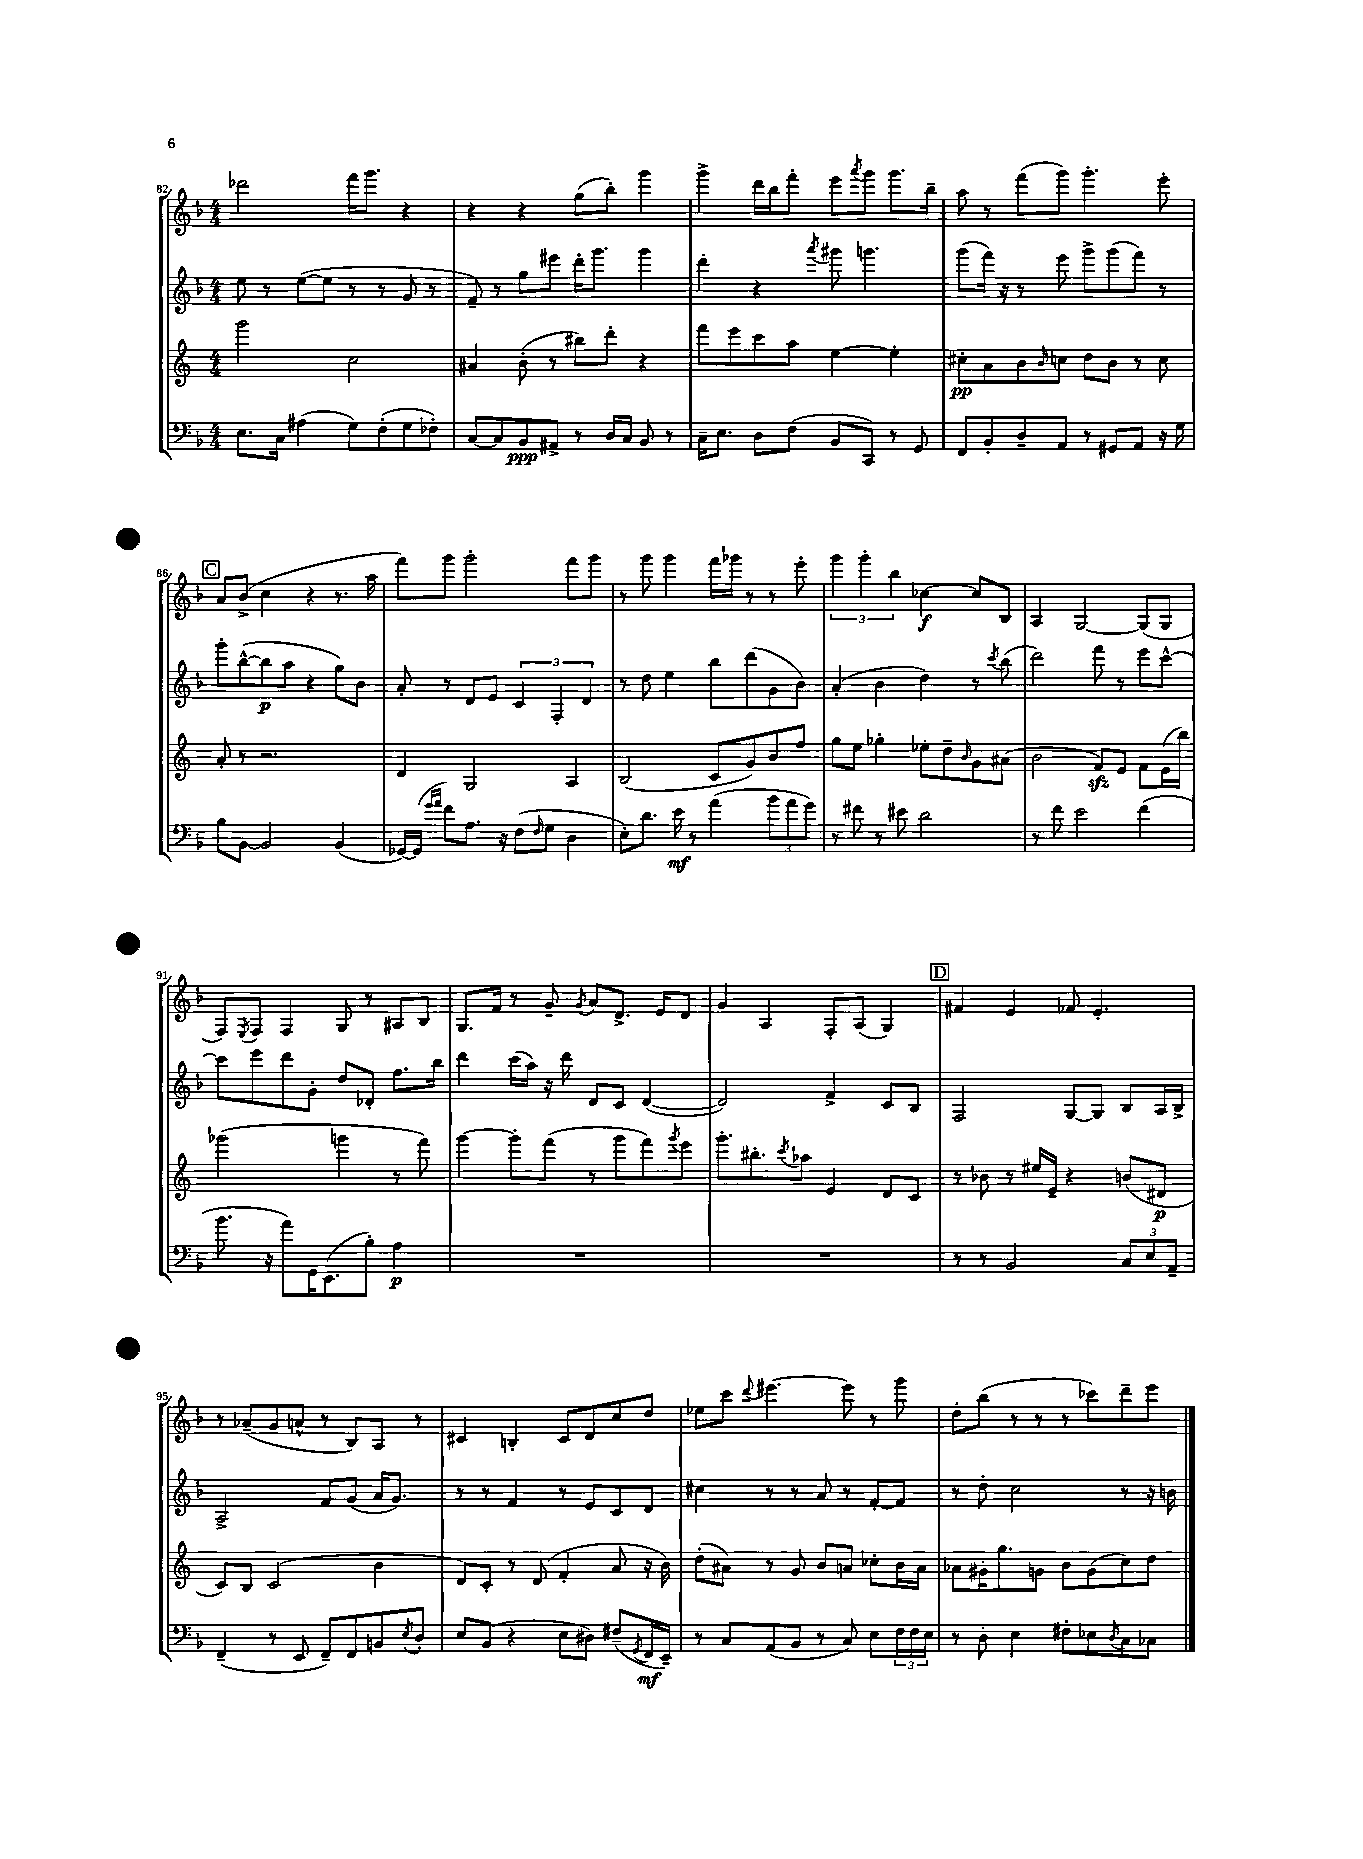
<<
\new StaffGroup <<
\new Staff = "s0" {
    \clef treble \key f \major \numericTimeSignature \time 4/4
    des'''2 f'''16 g'''8. r4 |
    r4 r4 g''8( bes''8-.) g'''4 |
    g'''4-> d'''16 bes''16 f'''8-. e'''8 \acciaccatura { a'''8 } g'''8 g'''8. bes''16-- |
    a''8 r8 f'''8( g'''8) g'''4.-. e'''8-. |
    \mark \markup { \box "C" } a'8 bes'8->( c''4 r4 r8. a''16 |
    f'''8) g'''8 g'''2-. f'''8 g'''8 |
    r8 g'''8 g'''4 f'''16 ges'''16 r8 r8 e'''8-. |
    \tuplet 3/2 { g'''4 g'''4-. bes''4 } ces''4~\f ces''8 bes8 |
    a4 g2~ g8( g8 |
    f8) \acciaccatura { e8 } f8 f4 g8 r8 ais8 bes8 |
    g8. f'16 r8 g'8-- \acciaccatura { g'8 } a'8 d'8.-> e'16 d'8 |
    g'4 a4 f8-. a8( g4) |
    \mark \markup { \box "D" } fis'4 e'4 fes'8 e'4.-. |
    r8 aes'8--( g'8 a'8-^ r8 bes8) a8 r8 |
    cis'4 b4-. cis'8 d'8 c''8 d''8 |
    ees''8 c'''8 \appoggiatura { d'''8 } eis'''4.~ eis'''8 r8 g'''8 |
    d''8-. bes''8( r8 r8 r8 ces'''8) d'''8-- e'''8 \bar "|." |
}
\new Staff = "s1" {
    \clef treble \key f \major \numericTimeSignature \time 4/4
    e''8 r8 e''8~( e''8 r8 r8 g'8 r8 |
    f'8--) r8 g''8 eis'''8 d'''16-. g'''8. g'''4 |
    d'''4-. r4 \acciaccatura { a'''8 } gis'''8 g'''4. |
    g'''8( f'''16) r16 r8 e'''8 g'''8-> g'''8( f'''8) r8 |
    \mark \markup { \box "C" } g'''8-. bes''8~-^( bes''8\p a''8 r4 g''8) bes'8 |
    a'8-. r8 d'8 e'8 \tuplet 3/2 { c'4 f4-. d'4 } |
    r8 d''8 e''4 bes''8 d'''8( g'8 bes'8) |
    a'4-.( bes'4 d''4) r8 \acciaccatura { c'''8 } bes''8( |
    d'''2) f'''8 r8 e'''8 c'''8~-^ |
    c'''8 e'''8 d'''8 g'8-. d''8 des'8-. f''8. bes''16 |
    d'''4 c'''16( a''16) r16 d'''16 d'8 c'8 d'4~( |
    d'2) f'4-> c'8 bes8 |
    \mark \markup { \box "D" } f2 g8~ g8 bes8 a16 bes16-> |
    a2-> f'8 g'8( a'16 g'8.) |
    r8 r8 f'4 r8 e'8 c'8 d'8 |
    cis''4 r8 r8 a'8 r8 f'8~-. f'8 |
    r8 d''8-. c''2 r8 r16 b'16 \bar "|." |
}
\new Staff = "s2" {
    \clef treble \key c \major \numericTimeSignature \time 4/4
    g'''2 c''2 |
    ais'4 b'8-.( r8 bis''8) d'''8-. r4 |
    f'''8 e'''8 c'''8 a''8 e''4~ e''4-. |
    cis''8-.\pp a'8 b'8 \grace { b'16 } c''8 d''8 b'8 r8 c''8 |
    \mark \markup { \box "C" } a'8-. r8 r2. |
    d'4 g2 a4 |
    b2( c'8 g'8) b'8 f''8 |
    g''8 e''8 ges''4-. ees''8-. d''8-- \grace { b'16 } g'8 ais'8( |
    b'2 f'8\sfz) e'8 f'8 e'16( b''16) |
    ges'''2( g'''4 r8 f'''8) |
    g'''4~ g'''8-. f'''8( r8 g'''8 f'''8) \acciaccatura { g'''8 } e'''8 |
    g'''8.-. bis''8.-. \acciaccatura { c'''8 } aes''8 e'4 d'8 c'8 |
    \mark \markup { \box "D" } r8 bes'8 r8 eis''16 e'16-- r4 b'8( dis'8\p |
    c'8) b8 c'2( b'4 |
    d'8) c'8-. r8 d'8( f'4-. a'8 r16 b'16) |
    d''8-.( ais'8) r8 g'8 b'8 a'8 ces''8-. b'16 a'16 |
    aes'8 gis'16-. g''8. g'8 b'8 g'8( c''8) d''8 \bar "|." |
}
\new Staff = "s3" {
    \clef bass \key f \major \numericTimeSignature \time 4/4
    e8. c16 ais4( g8) f8-.( g8 fes8-.) |
    c8~ c8 bes,8\ppp ais,8-> r8 d16 c16 bes,8 r8 |
    c16-- e8. d8 f8( bes,8 c,8) r8 g,8 |
    f,8 bes,8-. d8-- a,8 r8 gis,8 a,8 r16 g16 |
    \mark \markup { \box "C" } bes8 bes,8~ bes,2 bes,4( |
    ges,16~) ges,16( \grace { g'16 a'16 } f'8) a8. r16 f8( \grace { f16 } g8 d4 |
    e8-.) d'8. e'16\mf r8 a'4( \tuplet 3/2 { bes'8 a'8 g'8) } |
    r8 fis'8 r8 eis'8 d'2 |
    r8 f'8 e'2 f'4( |
    bes'8. r16 a'8) g,16 e,8.( bes8-.) a4\p |
    R1 |
    R1 |
    \mark \markup { \box "D" } r8 r8 bes,2 \tuplet 3/2 { c8 e8 a,8-- } |
    f,4--( r8 e,8 f,8--) f,8 b,8 \acciaccatura { e8 } d8-. |
    e8 bes,8( r4 e8 dis8) fis8--( \acciaccatura { g,8 } f,16\mf e,16--) |
    r8 c8 a,8( bes,8 r8 c8) e8 \tuplet 3/2 { f16 f16 e16 } |
    r8 d8-. e4 fis8-. ees8 \acciaccatura { d8 } c8 ces8 \bar "|." |
}
>>
>>
\layout { \context { \Score currentBarNumber = #82 } }
